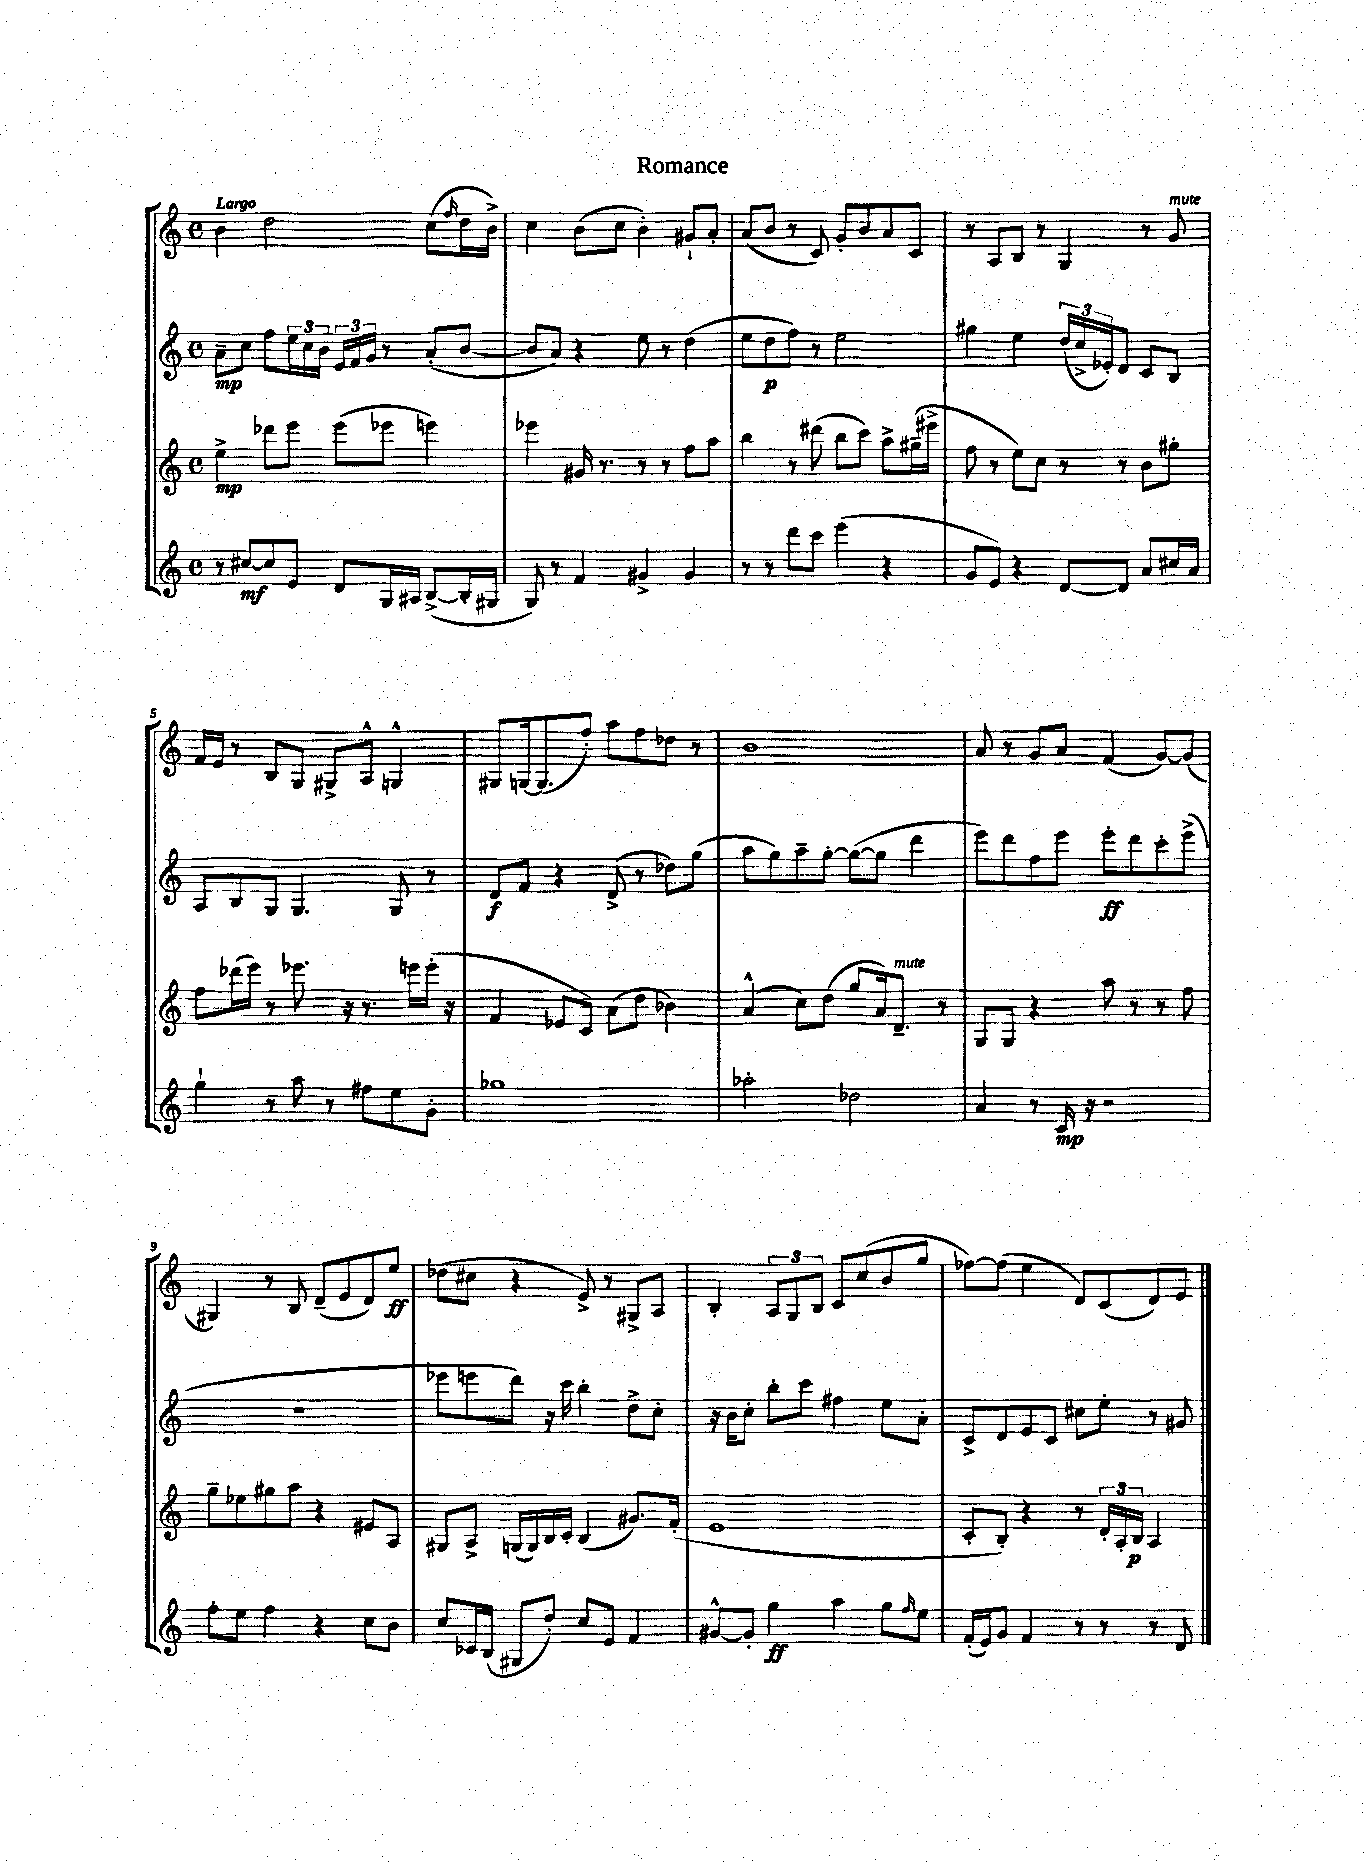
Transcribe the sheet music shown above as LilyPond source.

\header { title = "Romance" }
<<
\new StaffGroup <<
\new Staff = "s0" {
    \clef treble \key c \major \defaultTimeSignature \time 4/4 \tempo "Largo"
    b'4 d''2 c''8( \grace { f''16 } d''16 b'16->) |
    c''4 b'8( c''8 b'4-.) gis'8-! a'8-. |
    a'8( b'8 r8 c'8) g'8-. b'8 a'8 c'8 |
    r8 a8 b8 r8 g4 r8 g'8^\markup { \italic "mute" } |
    f'16 e'16 r8 b8 g8 gis8-> a8-^ g4-^ |
    gis8 g16~ g8.( f''8-.) a''8 f''8 des''8 r8 |
    b'1 |
    a'8 r8 g'8 a'8 f'4( g'8~) g'8( |
    gis4) r8 b8 d'8--( e'8 d'8) e''8\ff |
    des''8( cis''8 r4 e'8->) r8 gis8-> a8 |
    b4-. \tuplet 3/2 { a8 g8 b8 } c'8 c''8( b'8 g''8 |
    fes''8~) fes''8( e''4 d'8) c'8( d'8) e'8 \bar "|." |
}
\new Staff = "s1" {
    \clef treble \key c \major \defaultTimeSignature \time 4/4
    a'8--\mp c''8 f''8 \tuplet 3/2 { e''16 c''16 b'16 } \tuplet 3/2 { e'16 f'16 g'16 } r8 a'8-.( b'8~ |
    b'8 a'8) r4 e''8 r8 d''4( |
    e''8 d''8\p f''8) r8 e''2 |
    gis''4 e''4 \tuplet 3/2 { d''16( c''16-> ees'16-.) } d'8 c'8 b8 |
    a8 b8 g8 g4. g8 r8 |
    d'8\f f'8 r4 d'8->( r8 des''8) g''8( |
    a''8 g''8) a''8-- g''8~-. g''8~( g''8 d'''4 |
    e'''8) d'''8 f''8 e'''8 e'''8-.\ff d'''8 c'''8-. e'''8->( |
    R1 |
    ees'''8 e'''8 d'''8) r16 c'''16 b''4-. d''8-> c''8-. |
    r16 b'16 c''8-. b''8-. c'''8 fis''4 e''8 a'8-. |
    c'8-> d'8 e'8 c'8 cis''8 e''8-. r8 gis'8 \bar "|." |
}
\new Staff = "s2" {
    \clef treble \key c \major \defaultTimeSignature \time 4/4
    e''4->\mp des'''8 e'''8 e'''8( ees'''8 e'''4) |
    ees'''4 gis'16 r8. r8 r8 f''8 a''8 |
    b''4 r8 dis'''8( b''8 c'''8) a''8-> gis''16--( eis'''16-> |
    f''8 r8 e''8) c''8 r8 r8 b'8 gis''8-. |
    f''8 des'''16( e'''16) r8 ees'''8. r16 r8. e'''16 e'''16-.( r16 |
    f'4 ees'8 c'8) a'8( d''8 bes'4) |
    a'4-^( c''8) d''8( g''8 a'16) d'8.--^\markup { \italic "mute" } r8 |
    g8 g8 r4 a''8 r8 r8 f''8 |
    g''8-- ees''8 gis''8 a''8 r4 eis'8 a8 |
    gis8 a8-> g16( g16) b16 c'16-. b4( gis'8.) f'16-.( |
    e'1 |
    c'8-. b8-.) r4 r8 \tuplet 3/2 { d'16-. a16-. b16\p } a4 \bar "|." |
}
\new Staff = "s3" {
    \clef treble \key c \major \defaultTimeSignature \time 4/4
    r8 cis''8~\mf cis''8 e'8 d'8 g16 ais16 b8~->( b16-. gis16 |
    g8) r8 f'4 gis'4-> gis'4 |
    r8 r8 d'''8 c'''8 e'''4( r4 |
    g'8 e'8) r4 d'8~ d'8 a'8 cis''16 a'16 |
    g''4-! r8 a''8 r8 fis''8 e''8 g'8-. |
    ges''1 |
    aes''2-. des''2 |
    a'4 r8 c'16\mp r16 r2 |
    f''8-. e''8 f''4 r4 c''8 b'8 |
    c''8 ces'16 b16( gis8 d''8-.) c''8 e'8 f'4 |
    gis'8~-^ gis'8-. g''4\ff a''4 g''8 \grace { f''16 } e''8 |
    f'16-.( e'16) g'8 f'4 r8 r8 r8 d'8 \bar "|." |
}
>>
>>
